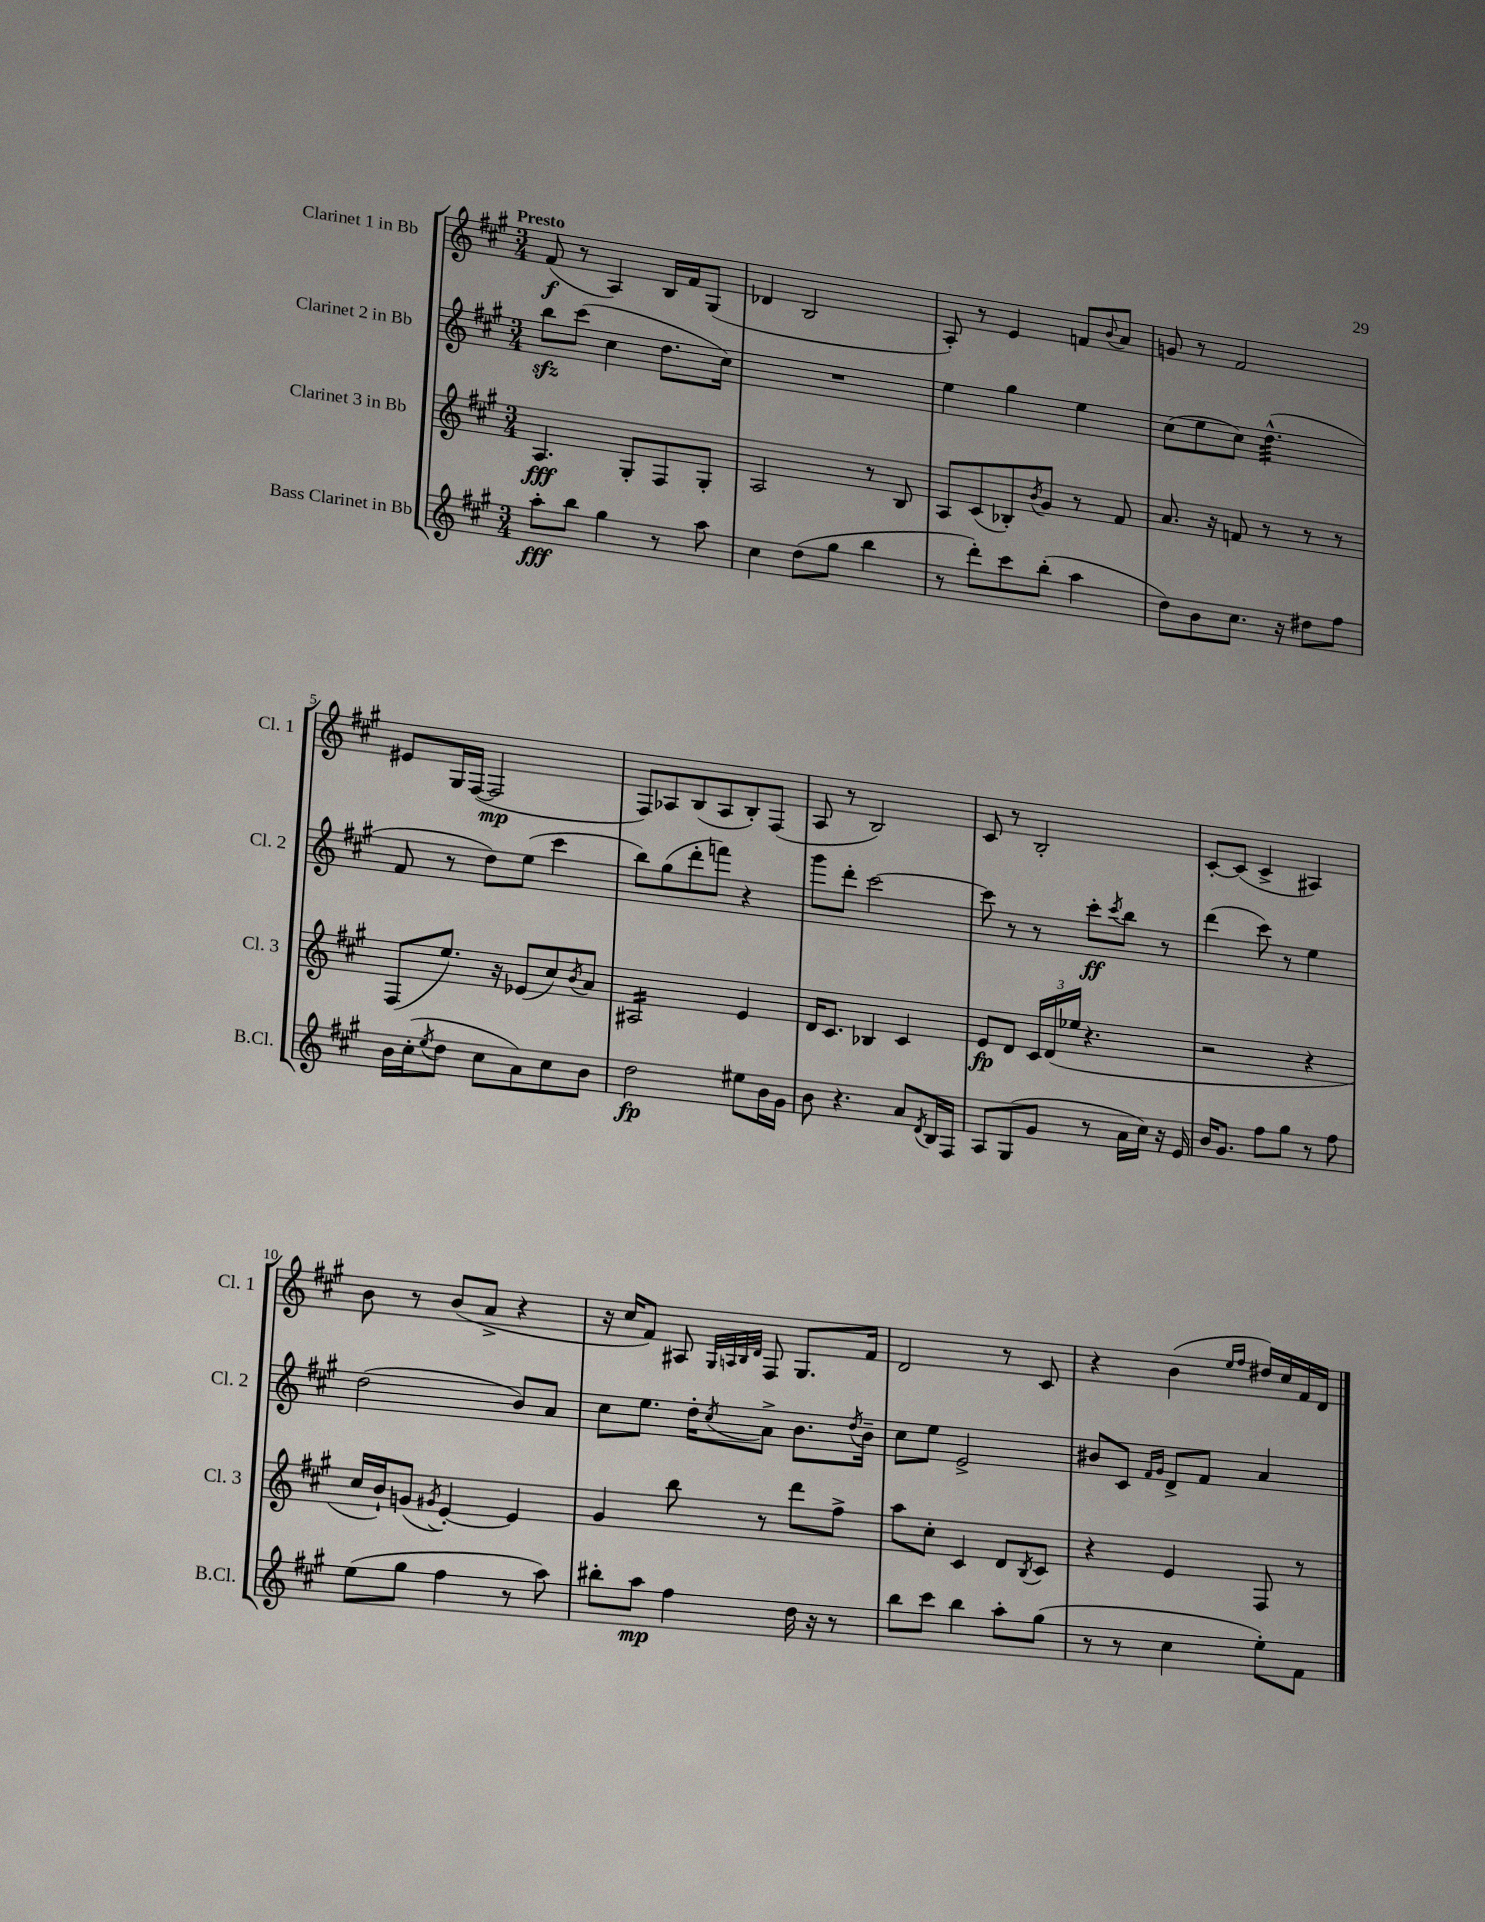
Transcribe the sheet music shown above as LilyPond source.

<<
\new StaffGroup <<
\new Staff = "s0" \with { instrumentName = "Clarinet 1 in Bb" shortInstrumentName = "Cl. 1" } {
    \clef treble \key a \major \numericTimeSignature \time 3/4 \tempo "Presto"
    fis'8\f( r8 a4) b16 fis'16 gis8( |
    des'4 b2 |
    a8-.) r8 e'4 f'8 \appoggiatura { b'8 } a'8 |
    g'8 r8 fis'2 |
    eis'8 gis16 fis16~( fis2\mp |
    fis8) aes8 b8( aes8 b8-.) fis8( |
    a8 r8 b2) |
    cis'8 r8 b2-. |
    cis'8~-. cis'8( cis'4-> ais4) |
    b'8 r8 b'8( a'8-> r4 |
    r16 cis''16 fis'8) ais8 \grace { gis32 a32 b32 d'32 } fis8 gis8. fis'16 |
    d'2 r8 cis'8 |
    r4 b'4( \grace { e''16 fis''16 } dis''16) cis''16 fis'16 d'16 \bar "|." |
}
\new Staff = "s1" \with { instrumentName = "Clarinet 2 in Bb" shortInstrumentName = "Cl. 2" } {
    \clef treble \key a \major \numericTimeSignature \time 3/4
    b''8\sfz cis'''8( cis''4 d''8. cis''16) |
    R2. |
    e''4 gis''4 e''4 |
    cis''8( e''8 cis''8) d''4.:32-^( |
    fis'8 r8 d''8) e''8( cis'''4 |
    b''8) gis''8( d'''8-. f'''8) r4 |
    gis'''8 d'''8-. cis'''2~ |
    cis'''8 r8 r8 cis'''8-.\ff \acciaccatura { cis'''8 } b''8 r8 |
    d'''4( cis'''8) r8 e''4 |
    d''2( b'8) a'8 |
    cis''8 e''8. d''16-. \acciaccatura { cis''8 } a'8-> b'8. \acciaccatura { d''8 } b'16-- |
    cis''8 e''8 e'2-> |
    bis'8 cis'8 \grace { fis'16 gis'16 } d'8-> fis'8 a'4 \bar "|." |
}
\new Staff = "s2" \with { instrumentName = "Clarinet 3 in Bb" shortInstrumentName = "Cl. 3" } {
    \clef treble \key a \major \numericTimeSignature \time 3/4
    a4.\fff gis8-. fis8 gis8-. |
    a2 r8 b8 |
    a8 cis'8( bes8-.) \acciaccatura { b'8 } gis'8 r8 fis'8 |
    a'8. r16 f'8 r8 r8 r8 |
    fis8( e''8.) r16 ees'8( cis''8) \acciaccatura { b'8 } a'8 |
    ais2:16 e'4 |
    d'16 cis'8. bes4 cis'4 |
    e'8\fp d'8 \tuplet 3/2 { cis'16 d'16( ees''16 } r4. |
    r2 r4 |
    cis''16 b'16-!) g'8( \acciaccatura { gis'8 } e'4~-.) e'4 |
    gis'4 b''8 r8 d'''8 fis''8-> |
    a''8 cis''8-. cis'4 d'8 \acciaccatura { b8 } cis'8 |
    r4 e'4 fis8 r8 \bar "|." |
}
\new Staff = "s3" \with { instrumentName = "Bass Clarinet in Bb" shortInstrumentName = "B.Cl." } {
    \clef treble \key a \major \numericTimeSignature \time 3/4
    a''8-.\fff b''8 gis''4 r8 a''8 |
    cis''4 d''8( gis''8 b''4 |
    r8 d'''8-.) cis'''8 b''8-.( a''4 |
    d''8) b'8 cis''8. r16 dis''8 fis''8 |
    b'16 cis''16-.( \acciaccatura { e''8 } d''8 cis''8 a'8) cis''8 b'8 |
    d''2\fp eis''8 b'16 gis'16 |
    b'8 r4. a'8 \acciaccatura { d'8 } b16 fis16 |
    a8 gis8( gis'8 r8 a'16 cis''16) r16 e'16 |
    b'16 gis'8. fis''8 gis''8 r8 fis''8 |
    e''8( gis''8 fis''4 r8 a''8) |
    bis''8-. a''8\mp fis''4 d''16 r16 r8 |
    b''8 cis'''8 b''4 a''8-. gis''8( |
    r8 r8 cis''4 e''8-.) fis'8 \bar "|." |
}
>>
>>
